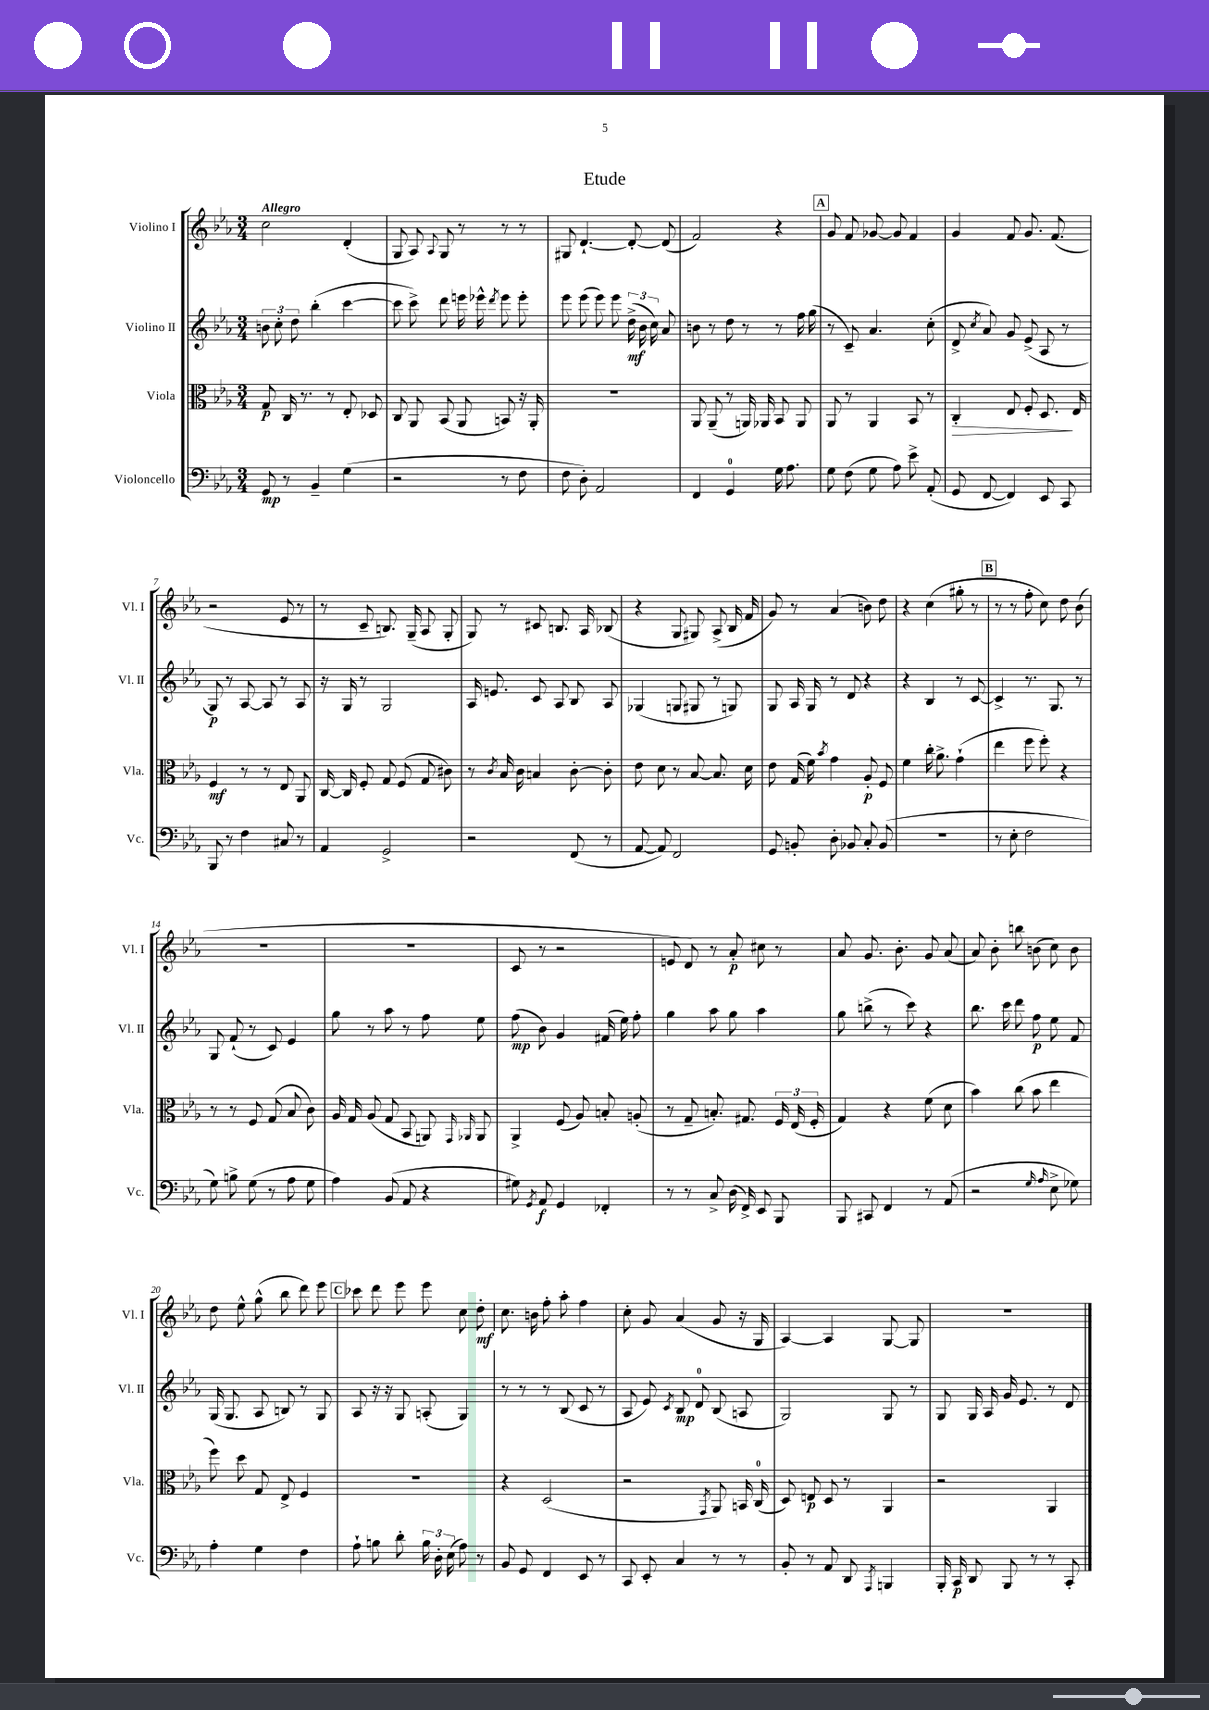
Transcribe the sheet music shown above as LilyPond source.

\header { title = "Etude" }
<<
\new StaffGroup <<
\new Staff = "s0" \with { instrumentName = "Violino I" shortInstrumentName = "Vl. I" } {
    \clef treble \key ees \major \numericTimeSignature \time 3/4 \tempo "Allegro"
    \autoBeamOff c''2 d'4-.( |
    g8 aes8) \appoggiatura { aes8 } g8 r8 r8 r8 |
    gis8 d'4.~-! d'8~-. d'8( |
    f'2) r4 |
    \mark \markup { \box "A" } g'8 f'8 ges'8~ ges'8 f'4 |
    g'4 f'8 g'8. f'8.( |
    r2 ees'8 r8 |
    r8 c'8-- b8.) g16--( aes8 g8-. |
    g8) r8 cis'8 b8. aes16 bes8( |
    r4 g8 gis8) aes8->( bes16 f'16 |
    g'8) r8 aes'4( b'8) d''8 |
    r4 c''4( gis''8-. r8 |
    \mark \markup { \box "B" } r8 r8 f''8-. c''8) d''8 bes'8( |
    R2. |
    R2. |
    c'8 r8 r2 |
    e'8 d'8) r8 aes'8-.\p cis''8 r8 |
    aes'8 g'8. bes'8.-. g'8 aes'8( |
    aes'8) bes'8-. b''8 b'8( c''8) b'8 |
    d''8 ees''8-^ g''8-^( bes''8 d'''8) ees'''8 |
    \mark \markup { \box "C" } ces'''8 d'''8 ees'''8 ees'''8 c''8 d''8-.\mf |
    c''8. b'16 f''8-. aes''8-. f''4 |
    c''8-. g'8 aes'4( g'8 r16 g16 |
    aes4~) aes4 g8~ g8 |
    R2. \bar "|." |
}
\new Staff = "s1" \with { instrumentName = "Violino II" shortInstrumentName = "Vl. II" } {
    \clef treble \key ees \major \numericTimeSignature \time 3/4
    \autoBeamOff \tuplet 3/2 { b'8 c''8-. d''8 } bes''4-.( c'''4~ |
    c'''8 c'''8->) d'''8 e'''16 ees'''16-^ \acciaccatura { d'''8 } ees'''8 ees'''8-. |
    ees'''8 ees'''8( ees'''8) ees'''8 \tuplet 3/2 { d''16->\mf( bes'16 c''16) } aes'8 |
    b'8 r8 d''8 r8 r8 f''16 g''16( |
    \mark \markup { \box "A" } r8 c'8--) aes'4. c''8-.( |
    d'8-> \acciaccatura { c''8 } aes'8) g'8 ees'8->( aes8 r8 |
    g8\p) r8 aes8~ aes8 r8 aes8 |
    r16 g16 r8 g2 |
    aes16 e'8. c'8 aes8 bes8 aes8 |
    ges4( g8 gis8 r8 g8) |
    g8 aes16 g16 r8 d'8 r4 |
    r4 bes4 r8 c'8~ |
    \mark \markup { \box "B" } c'4-> r8. g8. r8 |
    g8 f'8-!( r8 c'8) ees'4 |
    g''8 r8 aes''8 r8 f''8 ees''8 |
    f''8\mp( bes'8) g'4 fis'16( ees''16) f''8-. |
    g''4 aes''8 g''8 aes''4 |
    g''8 b''8->( r8 c'''8) r4 |
    bes''8. c'''16 d'''8 f''8\p ees''8 f'8 |
    g16( g8. aes8 b8) r8 g8 |
    \mark \markup { \box "C" } aes8 r16 r16 g8 a8-.( g4) |
    r8 r8 r8 bes8( c'8 r8 |
    aes8 ees'8) \acciaccatura { c'8 } bes8\mp d'8-0 bes8( a8 |
    g2) g8 r8 |
    g8 g16 aes16 g'16 ees'8. r8 d'8 \bar "|." |
}
\new Staff = "s2" \with { instrumentName = "Viola" shortInstrumentName = "Vla." } {
    \clef alto \key ees \major \numericTimeSignature \time 3/4
    \autoBeamOff g8\p c16 r8. r8 ees8-. des8 |
    c8 aes,8 bes,8( aes,8 b,8) r16 aes,16-. |
    R2. |
    aes,8 aes,8--( r8 a,16) aes,16 bes,8 aes,8 |
    \mark \markup { \box "A" } aes,8 r8 aes,4 bes,8 r8 |
    c4-.\> ees8 f8-. d8.\! ees16 |
    f4\mf r8 r8 ees8 aes,8 |
    c16~ c16 f8-. g8 f8( g8 cis'8) |
    r8 \acciaccatura { c'8 } bes16 c'16 b4 c'8~-. c'8-. |
    ees'8 d'8 r8 bes8~ bes8. d'16 |
    ees'8 g16( f'16) \acciaccatura { bes'8 } g'4 aes8-.\p f8 |
    f'4 c''16-. aes'8.-> g'4-!( |
    \mark \markup { \box "B" } ees''4 f''8 f''8-.) r4 |
    r8 r8 f8 g8( bes8 c'8) |
    aes16 g16 aes8( g8 bes,8 a,8) \grace { g,16 aes,16 } aes,8 |
    aes,4-> f8( aes8) b8-. a8-.( |
    r8 g8-- b8.-.) gis8. \tuplet 3/2 { f16 ees16( f16-. } |
    g4) r4 f'8( d'8 |
    bes'4) c''8( bes'8 ees''4 |
    f''8) d''8 g8 ees8-> f4 |
    \mark \markup { \box "C" } R2. |
    r4 d2( |
    r2 \acciaccatura { g,8 } aes,8) b,16 c16-0( |
    d8) e8\p d8 r8 aes,4 |
    r2 aes,4 \bar "|." |
}
\new Staff = "s3" \with { instrumentName = "Violoncello" shortInstrumentName = "Vc." } {
    \clef bass \key ees \major \numericTimeSignature \time 3/4
    \autoBeamOff g,8\mp r8 bes,4-- g4( |
    r2 r8 f8 |
    f8 d8-.) aes,2 |
    f,4 g,4-0 g16 aes8. |
    \mark \markup { \box "A" } g8 f8( g8 aes8) ees'8-> aes,8-.( |
    g,8 f,8~ f,4) ees,8 c,8 |
    bes,,8 r8 f4 cis8 r8 |
    aes,4 g,2-> |
    r2 f,8( r8 |
    aes,8~ aes,8) f,2 |
    g,8 b,8-. d8-. bes,8 c8-. bes,8( |
    R2. |
    \mark \markup { \box "B" } r8 ees8-. f2 |
    g8) b8-> g8( r8 aes8 g8 |
    aes4) bes,8( aes,8 r4 |
    gis8) \acciaccatura { g,8 } aes,8\f g,4 fes,4-. |
    r8 r8 c8-> d16( f,16->) ees,8 bes,,8 |
    bes,,8 cis,8 f,4 r8 aes,8( |
    r2 \grace { g16 aes16 } ees8-> ges8) |
    aes4-. g4 f4 |
    \mark \markup { \box "C" } aes8-! b8 d'8-. \tuplet 3/2 { b16 d16-. ees16( } aes8) r8 |
    bes,8 g,8 f,4 ees,8 r8 |
    c,8 ees,8-. c4 r8 r8 |
    bes,8-. r8 aes,8 d,8 \acciaccatura { aes,,8 } b,,4 |
    bes,,16-. c,16\p d,8 bes,,8 r8 r8 c,8-. \bar "|." |
}
>>
>>
